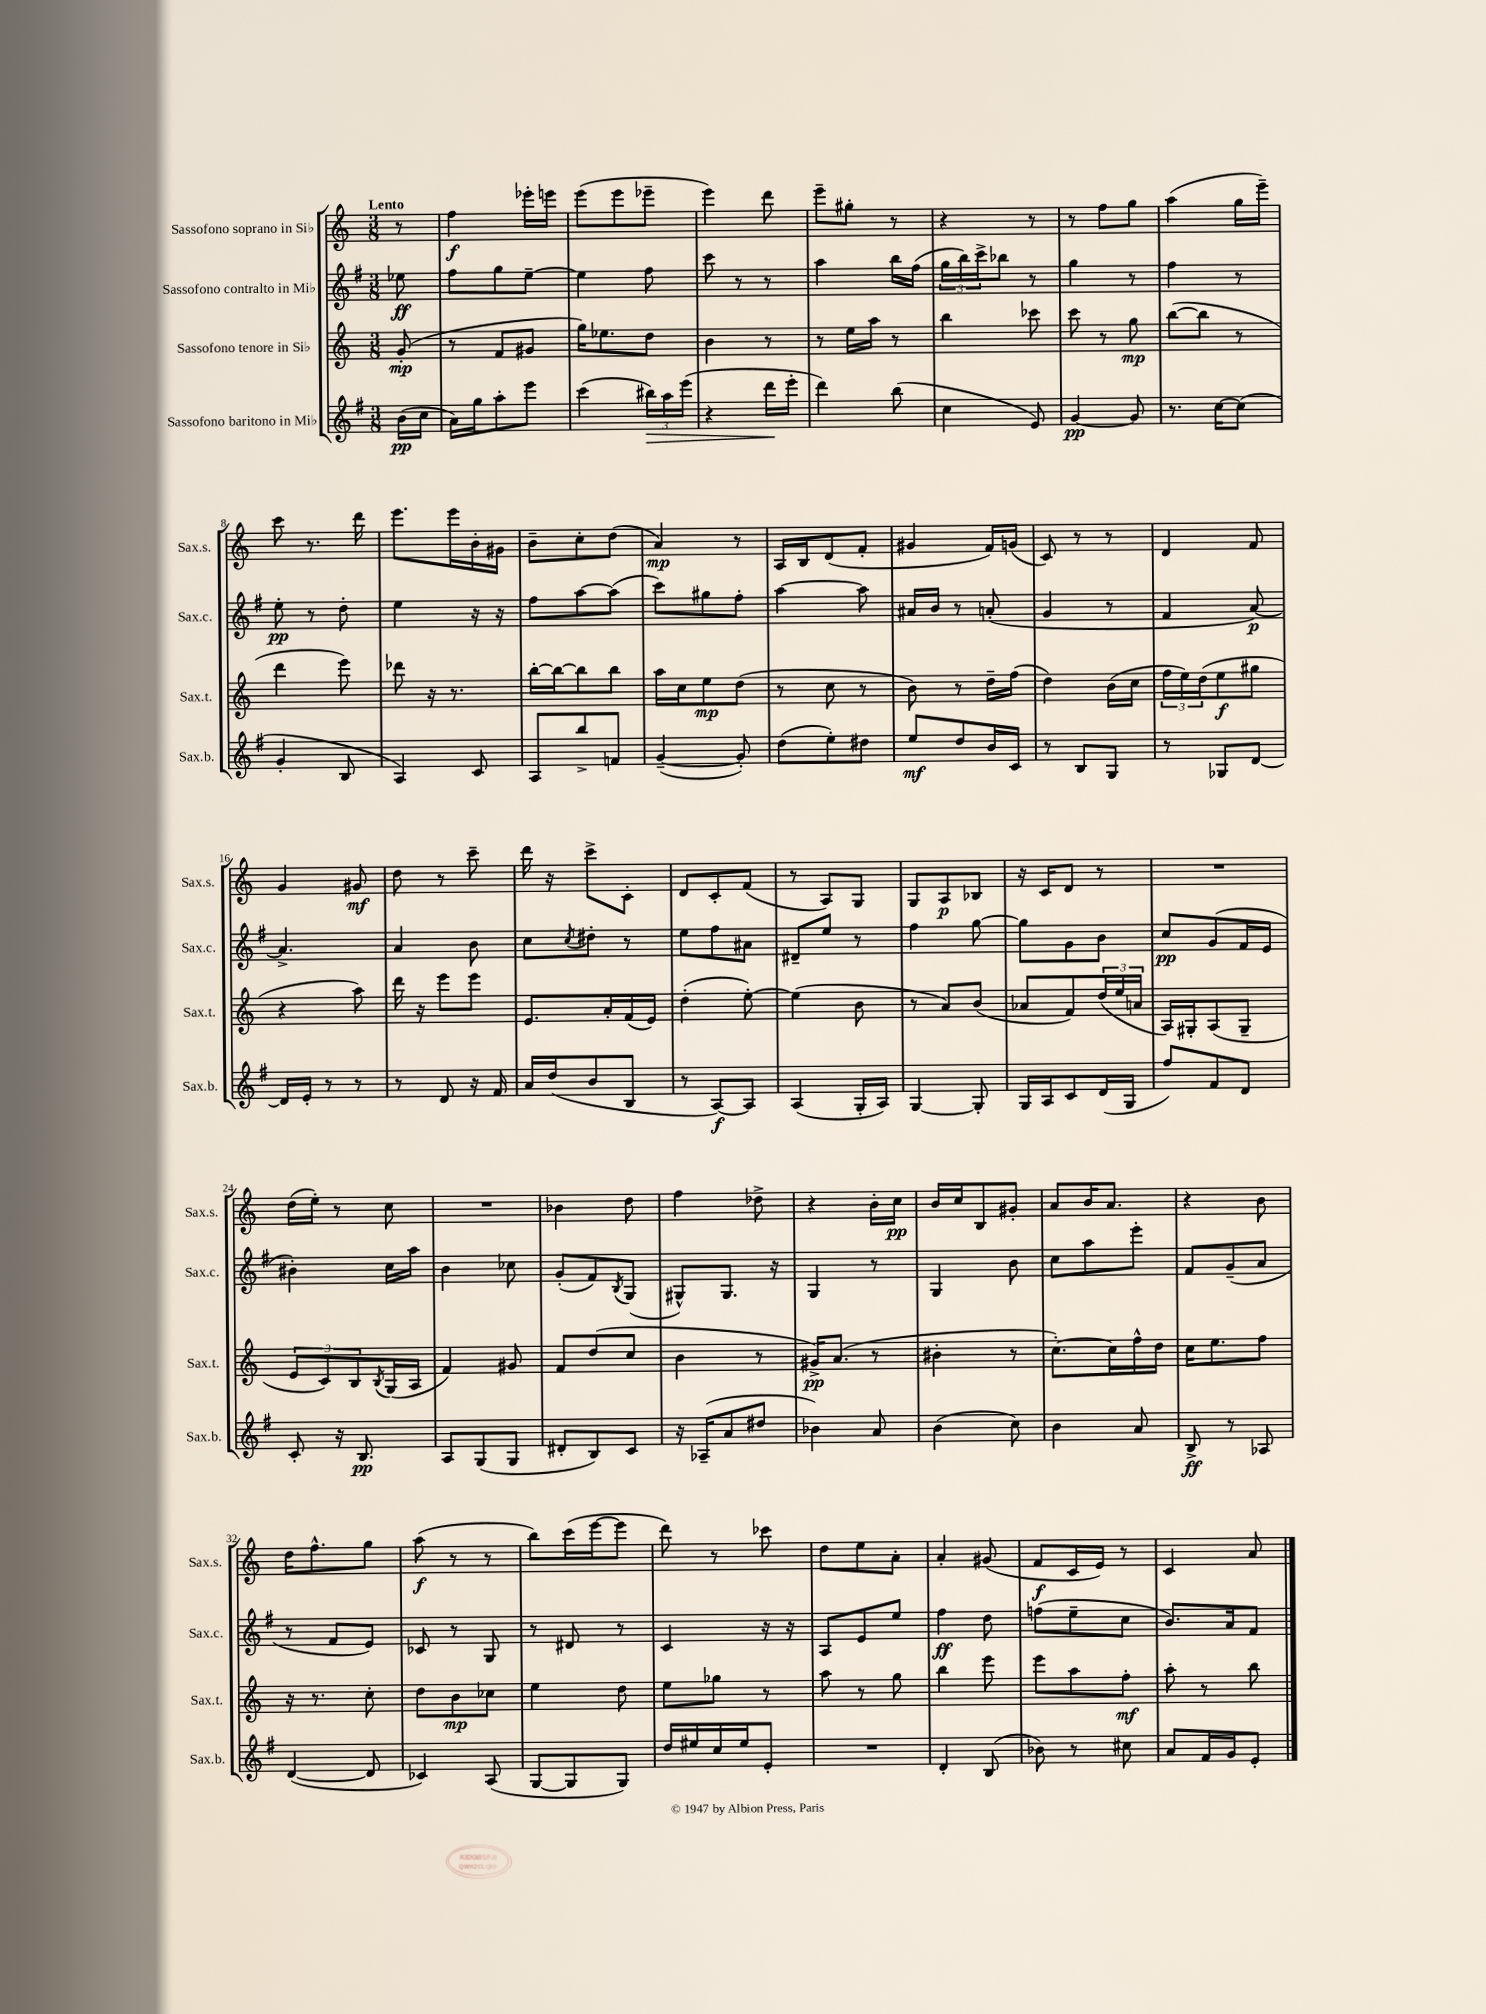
<<
\new StaffGroup <<
\new Staff = "s0" \with { instrumentName = "Sassofono soprano in Sib" shortInstrumentName = "Sax.s." } {
    \clef treble \key c \major \numericTimeSignature \time 3/8 \partial 8 \tempo "Lento"
    r8 |
    f''4\f ees'''16-. e'''16 |
    e'''8( e'''8 ees'''8-- |
    e'''4) d'''8 |
    e'''8-- gis''8-. r8 |
    r4 r8 |
    r8 f''8 g''8 |
    a''4( g''16 e'''16--) |
    c'''8 r8. d'''16 |
    e'''8. e'''16 b'16-. gis'16 |
    b'8-- c''8-. d''8( |
    a'4\mp) r8 |
    a16 b16 d'8( f'8-. |
    gis'4 f'16) g'16( |
    c'8) r8 r8 |
    d'4 f'8 |
    g'4 gis'8\mf |
    d''8 r8 c'''8-- |
    d'''16 r16 c'''8-> c'8-. |
    d'8 c'8-. f'8( |
    r8 a8) g8 |
    g8 a8\p bes8 |
    r16 c'16 d'8 r8 |
    R4. |
    d''16( e''16-.) r8 c''8 |
    R4. |
    bes'4 d''8 |
    f''4 des''8-> |
    r4 b'16-. c''16\pp |
    b'16 c''16 b8 gis'8-. |
    a'8 b'16 a'8. |
    r4 b'8 |
    d''16 f''8.-^ g''8 |
    a''8\f( r8 r8 |
    b''8) c'''16( e'''16~ e'''8 |
    d'''8) r8 ces'''8 |
    d''8 e''8 a'8-. |
    a'4-. gis'8( |
    f'8\f c'16 e'16) r8 |
    c'4 a'8 \bar "|." |
}
\new Staff = "s1" \with { instrumentName = "Sassofono contralto in Mib" shortInstrumentName = "Sax.c." } {
    \clef treble \key g \major \numericTimeSignature \time 3/8 \partial 8
    ees''8\ff |
    fis''8 g''8 e''8~-- |
    e''4 fis''8 |
    c'''8 r8 r8 |
    a''4 b''16 fis''16( |
    \tuplet 3/2 { g''16 b''16) c'''16-> } bes''8 r8 |
    g''4 r8 |
    fis''4 r8 |
    e''8-.\pp r8 d''8-. |
    e''4 r16 r16 |
    fis''8 a''8~ a''8( |
    c'''8) gis''8 fis''8-. |
    a''4~ a''8 |
    ais'16 b'16 r8 a'8-.( |
    g'4 r8 |
    fis'4 a'8~\p) |
    a'4.-> |
    a'4 b'8 |
    c''8 \acciaccatura { c''8 } dis''8-. r8 |
    e''8 fis''8 ais'8 |
    dis'8-- e''8 r8 |
    fis''4 g''8~ |
    g''8 g'8 b'8 |
    c''8\pp g'8( fis'16 e'16 |
    bis'4-.) c''16 a''16 |
    b'4 ces''8 |
    g'8-.( fis'8) \acciaccatura { b8 } g8( |
    gis8-^) gis8. r16 |
    g4 r8 |
    g4 b'8 |
    c''8 a''8 e'''8-. |
    fis'8 g'8--( a'8 |
    r8 fis'8 e'8) |
    ces'8 r8 g8 |
    r8 dis'8 r8 |
    c'4 r16 r16 |
    a8 e'8 e''8 |
    fis''4\ff d''8 |
    f''8( e''8-- c''8 |
    b'8.) a'16 fis'8 \bar "|." |
}
\new Staff = "s2" \with { instrumentName = "Sassofono tenore in Sib" shortInstrumentName = "Sax.t." } {
    \clef treble \key c \major \numericTimeSignature \time 3/8 \partial 8
    g'8-.\mp( |
    r8 f'8 gis'8 |
    g''16) ees''8. d''8 |
    b'4 r8 |
    r8 e''16 a''16 r8 |
    b''4 ces'''8 |
    c'''8 r8 g''8\mp |
    b''8~( b''8 r8 |
    d'''4 e'''8) |
    des'''8 r16 r8. |
    b''16~-. b''16~ b''8 b''8 |
    a''16 c''16 e''8\mp d''8( |
    r8 c''8 r8 |
    b'8) r8 d''16-- f''16( |
    d''4) b'16( c''16 |
    \tuplet 3/2 { f''16 e''16) d''16( } e''8\f gis''8 |
    r4 a''8) |
    d'''16 r16 e'''8 e'''8 |
    e'8. a'16-. f'16( e'16) |
    d''4-.( e''8~-.) |
    e''4( b'8 |
    r8 a'8) b'8( |
    aes'8 f'8) \tuplet 3/2 { d''16( e''16 a'16 } |
    a16) gis16-. a8( gis8-- |
    \tuplet 3/2 { e'8 c'8) b8 } \acciaccatura { b8 } g16( a16 |
    f'4) gis'8 |
    f'8 d''8( c''8 |
    b'4 r8 |
    gis'16->\pp) a'8.( r8 |
    bis'4-. r8 |
    c''8.~-.) c''16 f''16-^ d''16 |
    c''16 e''8. f''8 |
    r16 r8. c''8-. |
    d''8 b'8\mp ces''8 |
    e''4 d''8 |
    e''8 ges''8 r8 |
    a''8 r8 g''8 |
    b''4 e'''8 |
    e'''8 a''8 f''8-.\mf |
    a''8-. r8 b''8 \bar "|." |
}
\new Staff = "s3" \with { instrumentName = "Sassofono baritono in Mib" shortInstrumentName = "Sax.b." } {
    \clef treble \key g \major \numericTimeSignature \time 3/8 \partial 8
    b'16\pp( c''16 |
    a'16) g''16 a''8-. e'''8 |
    c'''4( \tuplet 3/2 { bis''16\>) a''16 e'''16( } |
    r4 d'''16\! e'''16-. |
    d'''4) b''8( |
    c''4 e'8) |
    g'4~\pp g'8 |
    r8. c''16~ c''8( |
    g'4-. b8 |
    a4) c'8 |
    a8 b''8-> f'8 |
    g'4~--( g'8-.) |
    d''8( e''8-.) dis''8 |
    e''8\mf d''8 b'16 c'16 |
    r8 b8 g8 |
    r8 ges8 d'8~ |
    d'16 e'16-. r8 r8 |
    r8 d'8 r16 fis'16 |
    a'16 d''16( b'8 b8 |
    r8 a8~\f) a8 |
    a4( g16-. a16) |
    g4~ g8-. |
    g16 a16 c'8 d'16( g16 |
    fis''8) fis'8 d'8 |
    c'8-. r16 b8.\pp |
    a8 g8( g8 |
    dis'8-. b8) c'8 |
    r16 aes16--( a'8 dis''8 |
    bes'4) a'8 |
    b'4( c''8) |
    b'4 a'8 |
    b8->\ff r8 aes8 |
    d'4~( d'8 |
    ces'4) a8( |
    g8~ g8 g8) |
    d''16 eis''16 c''16 eis''16 e'8-. |
    R4. |
    d'4-. b8( |
    bes'8) r8 cis''8 |
    a'8 fis'16 g'16 e'8-. \bar "|." |
}
>>
>>
